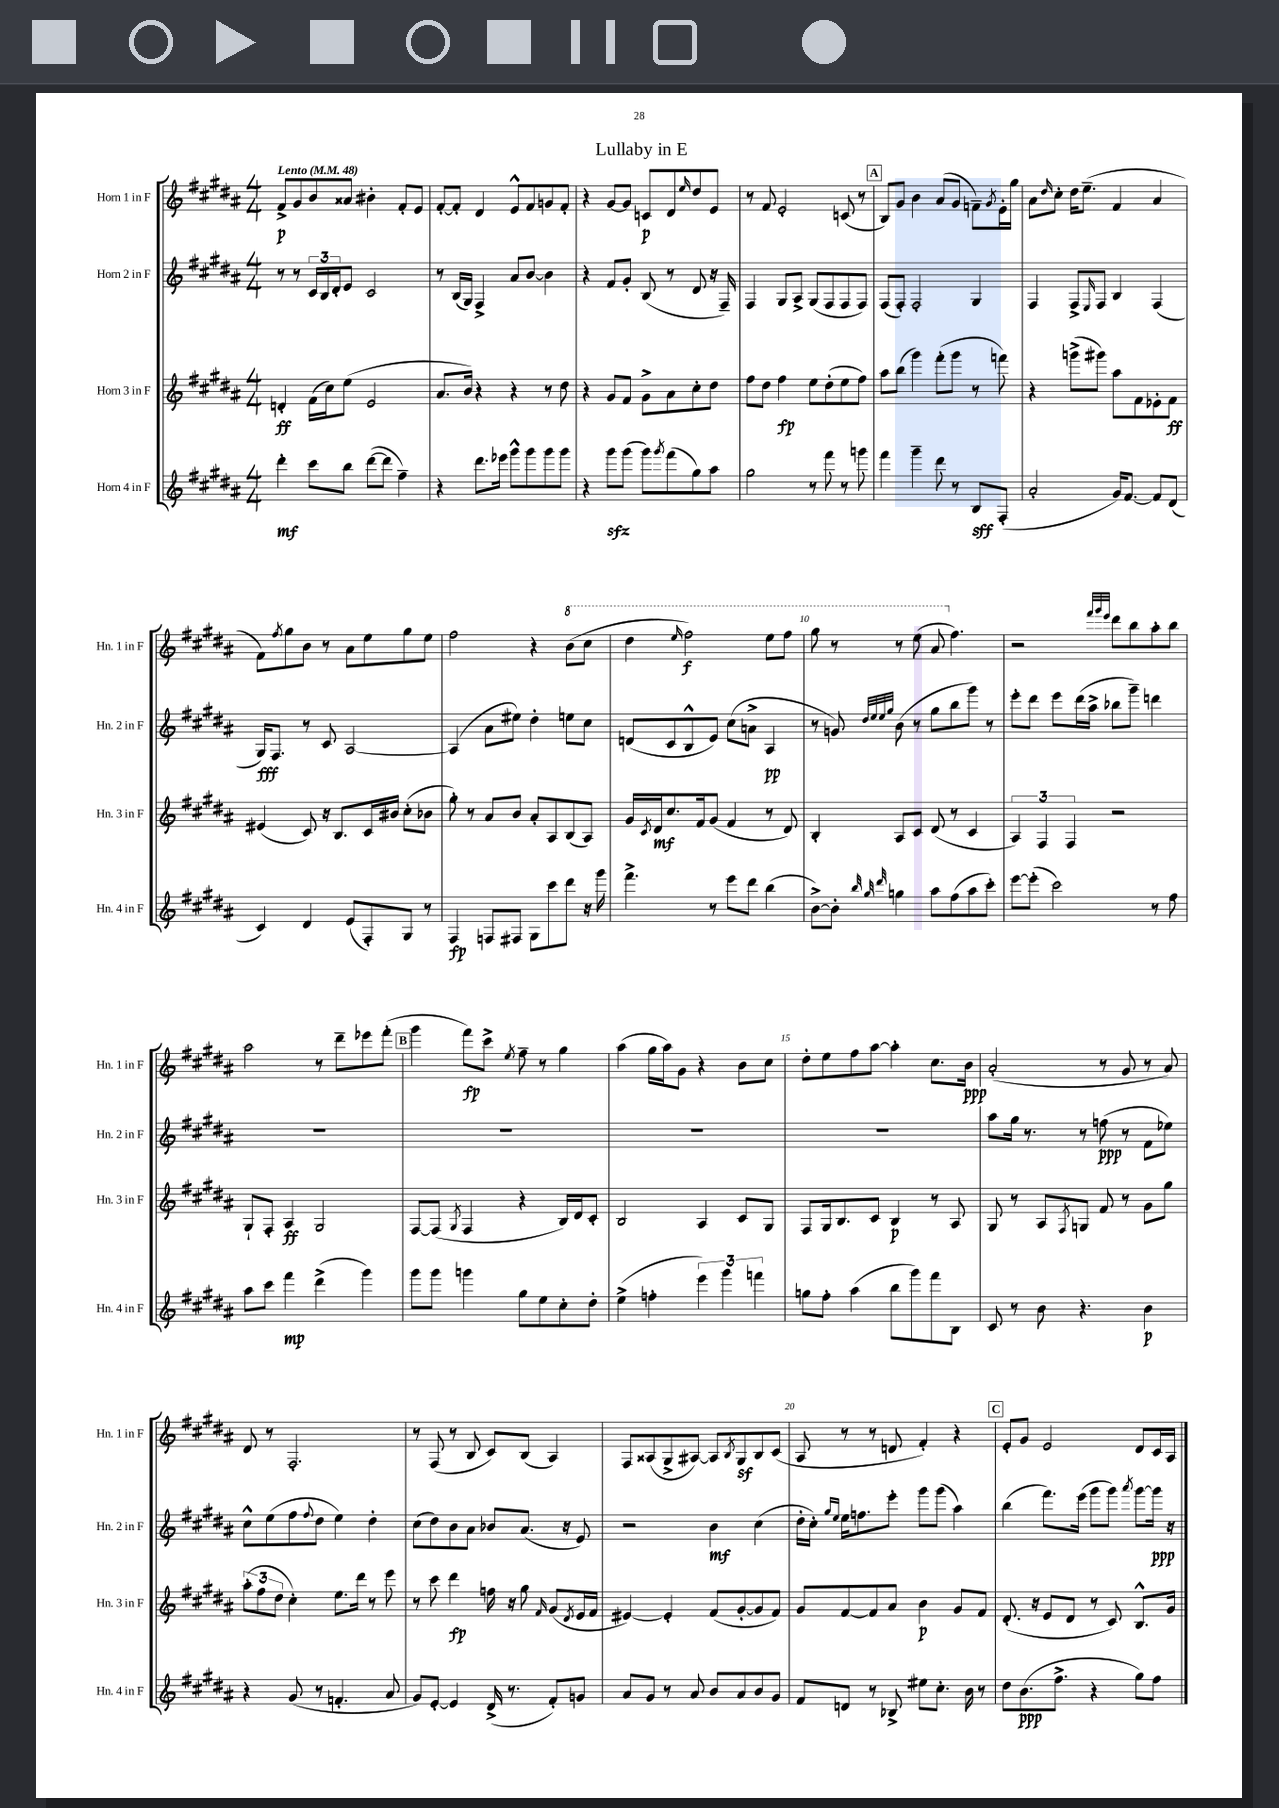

**kern	**dynam	**kern	**dynam	**kern	**dynam	**kern	**dynam
*part4	*part4	*part3	*part3	*part2	*part2	*part1	*part1
*staff4	*staff4	*staff3	*staff3	*staff2	*staff2	*staff1	*staff1
*I"Horn 4 in F	*	*I"Horn 3 in F	*	*I"Horn 2 in F	*	*I"Horn 1 in F	*
*I'Hn. 4 in F	*	*I'Hn. 3 in F	*	*I'Hn. 2 in F	*	*I'Hn. 1 in F	*
*clefG2	*	*clefG2	*	*clefG2	*	*clefG2	*
*k[f#c#g#d#a#]	*	*k[f#c#g#d#a#]	*	*k[f#c#g#d#a#]	*	*k[f#c#g#d#a#]	*
*M4/4	*	*M4/4	*	*M4/4	*	*M4/4	*
*MM48	*	*MM48	*	*MM48	*	*MM48	*
=1	=1	=1	=1	=1	=1	=1	=1
!	!	!	!	!	!	!LO:TX:a:B:t=Lento	!
4ddd#'\	mf	4dn'/	ff	8r	.	8f#^/L	p
.	.	.	.	8r	.	8g#/	.
8ccc#\L	.	(16f#\LL	.	24c#/LL	.	8b/	.
.	.	.	.	24B/	.	.	.
.	.	16cc#\J)	.	.	.	.	.
.	.	.	.	24d#'/J	.	.	.
8bb\J	.	(8ee\J	.	8e/J	.	8a##X/J	.
([8ddd#\L	.	2e/	.	2c#/	.	4b#X'\	.
8ddd#\J]	.	.	.	.	.	.	.
4ff#~\)	.	.	.	.	.	8f#'/L	.
.	.	.	.	.	.	8e/J	.
=2	=2	=2	=2	=2	=2	=2	=2
4r	.	8.a#/L	.	8r	.	[8f#'/L	.
.	.	.	.	(16B/LL	.	8f#'/J]	.
.	.	16b/Jk)	.	16G#/JJ)	.	.	.
8.ddd#\L	.	4r	.	4F#^/	.	4d#/	.
16eee-X\Jk	.	.	.	.	.	.	.
8ggg#^^\L	.	4r	.	8a#/L	.	8e^^/L	.
8ggg#\	.	.	.	[8b/J	.	8f#/	.
8ggg#\	.	8r	.	4b\]	.	8gn/	.
8ggg#\J	.	8dd#\	.	.	.	8f#'/J	.
=3	=3	=3	=3	=3	=3	=3	=3
4r	.	4r	.	4r	.	4r	.
8ggg#zz\L	.	8g#/L	.	8f#/L	.	[8g#/L	.
(8ggg#\J	.	8f#/J	.	8g#'/J	.	8g#/J]	.
8ggg#\L)	.	8g#^\L	.	(8B/	.	8cn/L	p
8qggg#/	.	.	.	.	.	.	.
(8fff#\	.	8a#\	.	8r	.	8d#/	.
.	.	.	.	.	.	16qqee/	.
8gg#\)	.	8cc#'\	.	8d#/	.	8dd#/	.
8aa#\J	.	8dd#\J	.	16r	.	8e/J	.
.	.	.	.	16F#~/)	.	.	.
=4	=4	=4	=4	=4	=4	=4	=4
2gg#\	.	8ff#\L	.	4F#/	.	8r	.
.	.	8dd#\J	.	.	.	8f#/	.
.	.	4ff#\	fp	8G#/L	.	2e'/	.
.	.	.	.	8A#^/J	.	.	.
8r	.	8ee\L	.	(8G#/L	.	.	.
8fff#\	.	(8dd#'\	.	8F#/	.	.	.
8r	.	8ee\	.	8F#/	.	(8cn/	.
8gggn\	.	8ff#\J)	.	8F#/J)	.	8r	.
!!LO:REH:place=s1:t=A
=5	=5	=5	=5	=5	=5	=5	=5
4fff#\	.	8aa#\L	.	(8F#/L	.	8B/L)	.
.	.	(8bb\J	.	8F#'/J)	.	8g#/J	.
4ggg#~\	.	4ggg#\)	.	2F#'/	.	4b\	.
8ddd#\	.	(8fff#'\L	.	.	.	(8a#/L	.
8r	.	8ggg#\J	.	.	.	8g#/J	.
8B/L	sff	8r	.	4G#/	.	8fn~\L)	.
.	.	.	.	.	.	8qg#/	.
(8F#'/J	.	8fffn\)	.	.	.	16e'\L	.
.	.	.	.	.	.	16gg#\JJ	.
=6	=6	=6	=6	=6	=6	=6	=6
2a#'/	.	4r	.	4F#/	.	8a#\L	.
.	.	.	.	.	.	16qqdd#/	.
.	.	.	.	.	.	8cc#'\J	.
.	.	(8gggn^\L	.	8F#^/L	.	16dd#\KL	.
.	.	.	.	.	.	(8.ee~\J	.
.	.	.	.	16qqE/	.	.	.
.	.	8ggg#X\J)	.	8F#/J	.	.	.
16g#/KL)	.	8aa#\L	.	4B/	.	4f#/	.
[8.f#/J	.	.	.	.	.	.	.
.	.	8f#\	.	.	.	.	.
8f#/L]	.	8e-X'\	.	(4F#/	.	4a#/	.
(8d#/J	.	8f#\J	ff	.	.	.	.
!!LO:LB:g=z
=7	=7	=7	=7	=7	=7	=7	=7
4c#/)	.	(4e#X/	.	16G#/KL)	fff	8f#\L)	.
.	.	.	.	8.F#/J	.	.	.
.	.	.	.	.	.	8qff#/	.
.	.	.	.	.	.	8gg#\	.
4d#/	.	8c#/)	.	8r	.	8b\J	.
.	.	16r	.	8c#/	.	8r	.
.	.	8.B/L	.	.	.	.	.
(8e/L	.	.	.	[2A#/	.	8a#\L	.
8F#'/)	.	16c#/L	.	.	.	8ee\	.
.	.	16b#X/JJ	.	.	.	.	.
8G#/J	.	(8cc#'\L	.	.	.	8gg#\	.
8r	.	8b-X\J	.	.	.	8ee\J	.
=8	=8	=8	=8	=8	=8	=8	=8
4F#/	fp	8gg#'\)	.	(4A#/]	.	2ff#\	.
.	.	8r	.	.	.	.	.
8Fn/L	.	8a#/L	.	8a#\L	.	.	.
8F#X/J	.	8b/J	.	8ee#X\J)	.	.	.
8G#\L	.	8a#'/L	.	4dd#'\	.	4r	.
8ccc#\	.	8A#/	.	.	.	.	.
*	*	*	*	*	*	*8va	*
8ddd#\J	.	(8B/	.	8een\L	.	(8bb\L	.
16r	.	8A#/J)	.	8cc#\J	.	8ccc#\J	.
16ggg#\	.	.	.	.	.	.	.
=9	=9	=9	=9	=9	=9	=9	=9
4.fff#^\	.	16g#/LL	.	(8dn/L	.	4ddd#\	.
.	.	8qc#/	.	.	.	.	.
.	.	16d#/J	mf	.	.	.	.
.	.	8.cc#/	.	8c#/	.	.	.
.	.	.	.	.	.	16qqeee/	.
.	.	.	.	8B^^/	.	2fff#\)	f
.	.	16f#/k	.	.	.	.	.
8r	.	(8g#/J	.	8e/J)	.	.	.
8eee\L	.	4f#/	.	(8cc#\L	.	.	.
8ddd#\J	.	.	.	8an^\J	.	.	.
(4bb\	.	8r	.	4A#/	pp	8eee\L	.
.	.	8d#/)	.	.	.	8fff#\J	.
=10	=10	=10	=10	=10	=10	=10	=10
[8b^\L)	.	4B'/	.	8r	.	8ggg#\	.
8b'\J]	.	.	.	8gn/)	.	8r	.
.	.	.	.	32qqdd#/LLL	.	.	.
32qqbb/	.	.	.	32qqee/	.	.	.
32qqgg#/	.	.	.	32qqee/	.	.	.
32qqddd#/	.	.	.	32qqgg#/JJJ	.	.	.
4ggn\	.	8A#/L	.	(8b\	.	8r	.
.	.	8c#/J	.	8r	.	(8eee\	.
8aa#\L	.	(8d#/	.	8gg#\L	.	8aa#/	.
*	*	*	*	*	*	*X8va	*
(8ff#\	.	8r	.	8bb\	.	4.ff#\)	.
8aa#\	.	4c#/	.	8ggg#\J)	.	.	.
8ccc#'\J)	.	.	.	8r	.	.	.
=11	=11	=11	=11	=11	=11	=11	=11
[8eee\L	.	6A#/)	.	8eee'\L	.	2r	.
(8eee'\J]	.	.	.	8ddd#\J	.	.	.
.	.	6F#/	.	.	.	.	.
2ccc#\)	.	.	.	8eee\L	.	.	.
.	.	6F#/	.	.	.	.	.
.	.	.	.	(16ddd#\L	.	.	.
.	.	.	.	16aa#^\JJ	.	.	.
.	.	.	.	.	.	32qqfff#/LLL	.
.	.	.	.	.	.	32qqggg#/	.
.	.	.	.	.	.	32qqeee/JJJ	.
.	.	2r	.	8bb-X\L	.	8ddd#\L	.
.	.	.	.	8ggg#~\J)	.	8bb\	.
8r	.	.	.	4dddn\	.	8aa#'\	.
8ff#\	.	.	.	.	.	8bb\J	.
!!LO:LB:g=z
=12	=12	=12	=12	=12	=12	=12	=12
8aa#\L	.	8G#`/L	.	1r	.	2aa#\	.
8ccc#\J	.	8F#'/J	.	.	.	.	.
4fff#\	mp	4A#/	ff	.	.	.	.
(4ddd#^\	.	2G#/	.	.	.	8r	.
.	.	.	.	.	.	8ddd#~\L	.
4ggg#\)	.	.	.	.	.	8eee-X\	.
.	.	.	.	.	.	(8fff#'\J	.
!!LO:REH:place=s1:t=B
=13	=13	=13	=13	=13	=13	=13	=13
8ggg#\L	.	[8F#/L	.	1r	.	4ggg#\	.
8ggg#\J	.	(8F#/J]	.	.	.	.	.
.	.	8qG#/	.	.	.	.	.
4gggn\	.	4F#/	.	.	.	8fff#\L)	fp
.	.	.	.	.	.	8ccc#^\J	.
.	.	.	.	.	.	8qee/	.
8gg#\L	.	4r	.	.	.	8ff#~\	.
8ee\	.	.	.	.	.	8r	.
8cc#'\	.	16B/LL)	.	.	.	4gg#\	.
.	.	16d#/J	.	.	.	.	.
8dd#'\J	.	8c#'/J	.	.	.	.	.
=14	=14	=14	=14	=14	=14	=14	=14
(4ee^\	.	2B/	.	1r	.	(4aa#\	.
4ffn'\	.	.	.	.	.	16gg#\LL	.
.	.	.	.	.	.	16aa#\J)	.
.	.	.	.	.	.	8g#\J	.
6eee\)	.	4A#/	.	.	.	4r	.
6ggg#\	.	.	.	.	.	.	.
.	.	8c#/L	.	.	.	8b\L	.
6fffn\	.	.	.	.	.	.	.
.	.	8G#/J	.	.	.	8cc#\J	.
=15	=15	=15	=15	=15	=15	=15	=15
8ggn\L	.	8F#/L	.	1r	.	8dd#'\L	.
8ff#'\J	.	16G#/k	.	.	.	8ee\	.
.	.	8.B/	.	.	.	.	.
(4aa#\	.	.	.	.	.	8ff#\	.
.	.	8c#/J	.	.	.	[8aa#\J	.
8bb\L	.	4B/	p	.	.	4aa#'\]	.
8ggg#\)	.	.	.	.	.	.	.
8fff#\	.	8r	.	.	.	8.cc#\L	.
8B\J	.	8A#/	.	.	.	.	.
.	.	.	.	.	.	16b\Jk	ppp
=16	=16	=16	=16	=16	=16	=16	=16
8c#/	.	8G#/	.	8aa#\L	.	(2a#'/	.
8r	.	8r	.	16gg#\Jk	.	.	.
.	.	.	.	8.r	.	.	.
8b\	.	8A#/L	.	.	.	.	.
.	.	8qF#/	.	.	.	.	.
4.r	.	8Gn/J	.	8r	.	.	.
.	.	8f#/	.	(8ffn\	ppp	8r	.
.	.	8r	.	8r	.	8g#/	.
4b\	p	8g#\L	.	8f#\L	.	8r	.
.	.	8gg#\J	.	8ee-X\J)	.	8a#/)	.
!!LO:LB:g=z
=17	=17	=17	=17	=17	=17	=17	=17
4r	.	(12aa#'\L	.	8cc#^^\L	.	8d#/	.
.	.	12ff#\	.	.	.	.	.
.	.	.	.	(8ee\	.	8r	.
.	.	12dd#\J	.	.	.	.	.
(8g#/	.	4cc#'\)	.	8ff#\	.	2.F#'/	.
.	.	.	.	8qqff#/	.	.	.
8r	.	.	.	8dd#\J	.	.	.
4.fn'/	.	8.ee\L	.	4ee\)	.	.	.
.	.	16ddd#\Jk	.	.	.	.	.
.	.	8r	.	4dd#'\	.	.	.
8a#/	.	8eee\	.	.	.	.	.
=18	=18	=18	=18	=18	=18	=18	=18
8g#/L)	.	8r	.	(8cc#\L	.	8r	.
[8e'/J	.	8ccc#\	.	8dd#\)	.	(8F#/	.
4e/]	.	4ddd#\	fp	8b\	.	8r	.
.	.	.	.	8a#\J	.	8B/	.
(16d#^/	.	16ffn\	.	8b-X/L	.	8c#/L)	.
8.r	.	16r	.	.	.	.	.
.	.	8gg#\	.	(8.a#/J	.	(8B/J	.
.	.	16qqf#/	.	.	.	.	.
8f#'/L)	.	(8g#/L	.	.	.	4A#/)	.
.	.	.	.	16r	.	.	.
.	.	8qd#/	.	.	.	.	.
8gn/J	.	16e/L	.	8e/)	.	.	.
.	.	16f#/JJ	.	.	.	.	.
=19	=19	=19	=19	=19	=19	=19	=19
8a#/L	.	[4e#X/)	.	2r	.	8F#/L	.
8g#/J	.	.	.	.	.	(8A##X/	.
8r	.	4e#'/]	.	.	.	8G#^/	.
8a#/	.	.	.	.	.	[8A#X/J)	.
8b/L	.	(8f#/L	.	4b\	mf	8A#/L]	.
.	.	.	.	.	.	8qB/	.
8a#/	.	[8g#'/	.	.	.	8G#z/	.
8b/	.	8g#/]	.	(4cc#\	.	8B/	.
8g#/J	.	8f#/J)	.	.	.	(8c#/J	.
=20	=20	=20	=20	=20	=20	=20	=20
8f#/L	.	8g#/L	.	16dd#'\LL	.	8A#/	.
.	.	.	.	16cc#'\JJ)	.	.	.
.	.	.	.	16qqgg#/LL	.	.	.
.	.	.	.	16qqee/JJ	.	.	.
8dn/J	.	[8f#/	.	16ee\KL	.	8r	.
.	.	.	.	8.ffn\	.	.	.
8r	.	8f#/]	.	.	.	8r	.
8B-X^/	.	8a#/J	.	8eee'\J	.	8dn/	.
8ee#X\L	.	4b\	p	8ggg#\L	.	4f#'/)	.
8.cc#'\J	.	.	.	(8ggg#\J	.	.	.
.	.	8g#/L	.	4aa#\)	.	4r	.
16b\	.	.	.	.	.	.	.
8r	.	8f#/J	.	.	.	.	.
!!LO:REH:place=s1:t=C
=21	=21	=21	=21	=21	=21	=21	=21
8dd#\L	.	(8.d#'/	.	(4bb\	.	8e'/L	.
(8.b\	ppp	.	.	.	.	8g#/J	.
.	.	16r	.	.	.	.	.
.	.	8e/L	.	8.fff#\L)	.	2e/	.
8.ff#^\J	.	.	.	.	.	.	.
.	.	8d#/J	.	.	.	.	.
.	.	.	.	(16eee\Jk	.	.	.
4r	.	8r	.	8ggg#\L	.	.	.
.	.	8c#/)	.	8ggg#\J)	.	.	.
.	.	.	.	8qaaa#/	.	.	.
8gg#\L)	.	8.B^^/L	.	[8ggg#\L	.	8d#/L	.
8ff#\J	.	.	.	16ggg#\Jk]	ppp	16c#/L	.
.	.	16g#/Jk	.	16r	.	16A#/JJ	.
==	==	==	==	==	==	==	==
*-	*-	*-	*-	*-	*-	*-	*-
